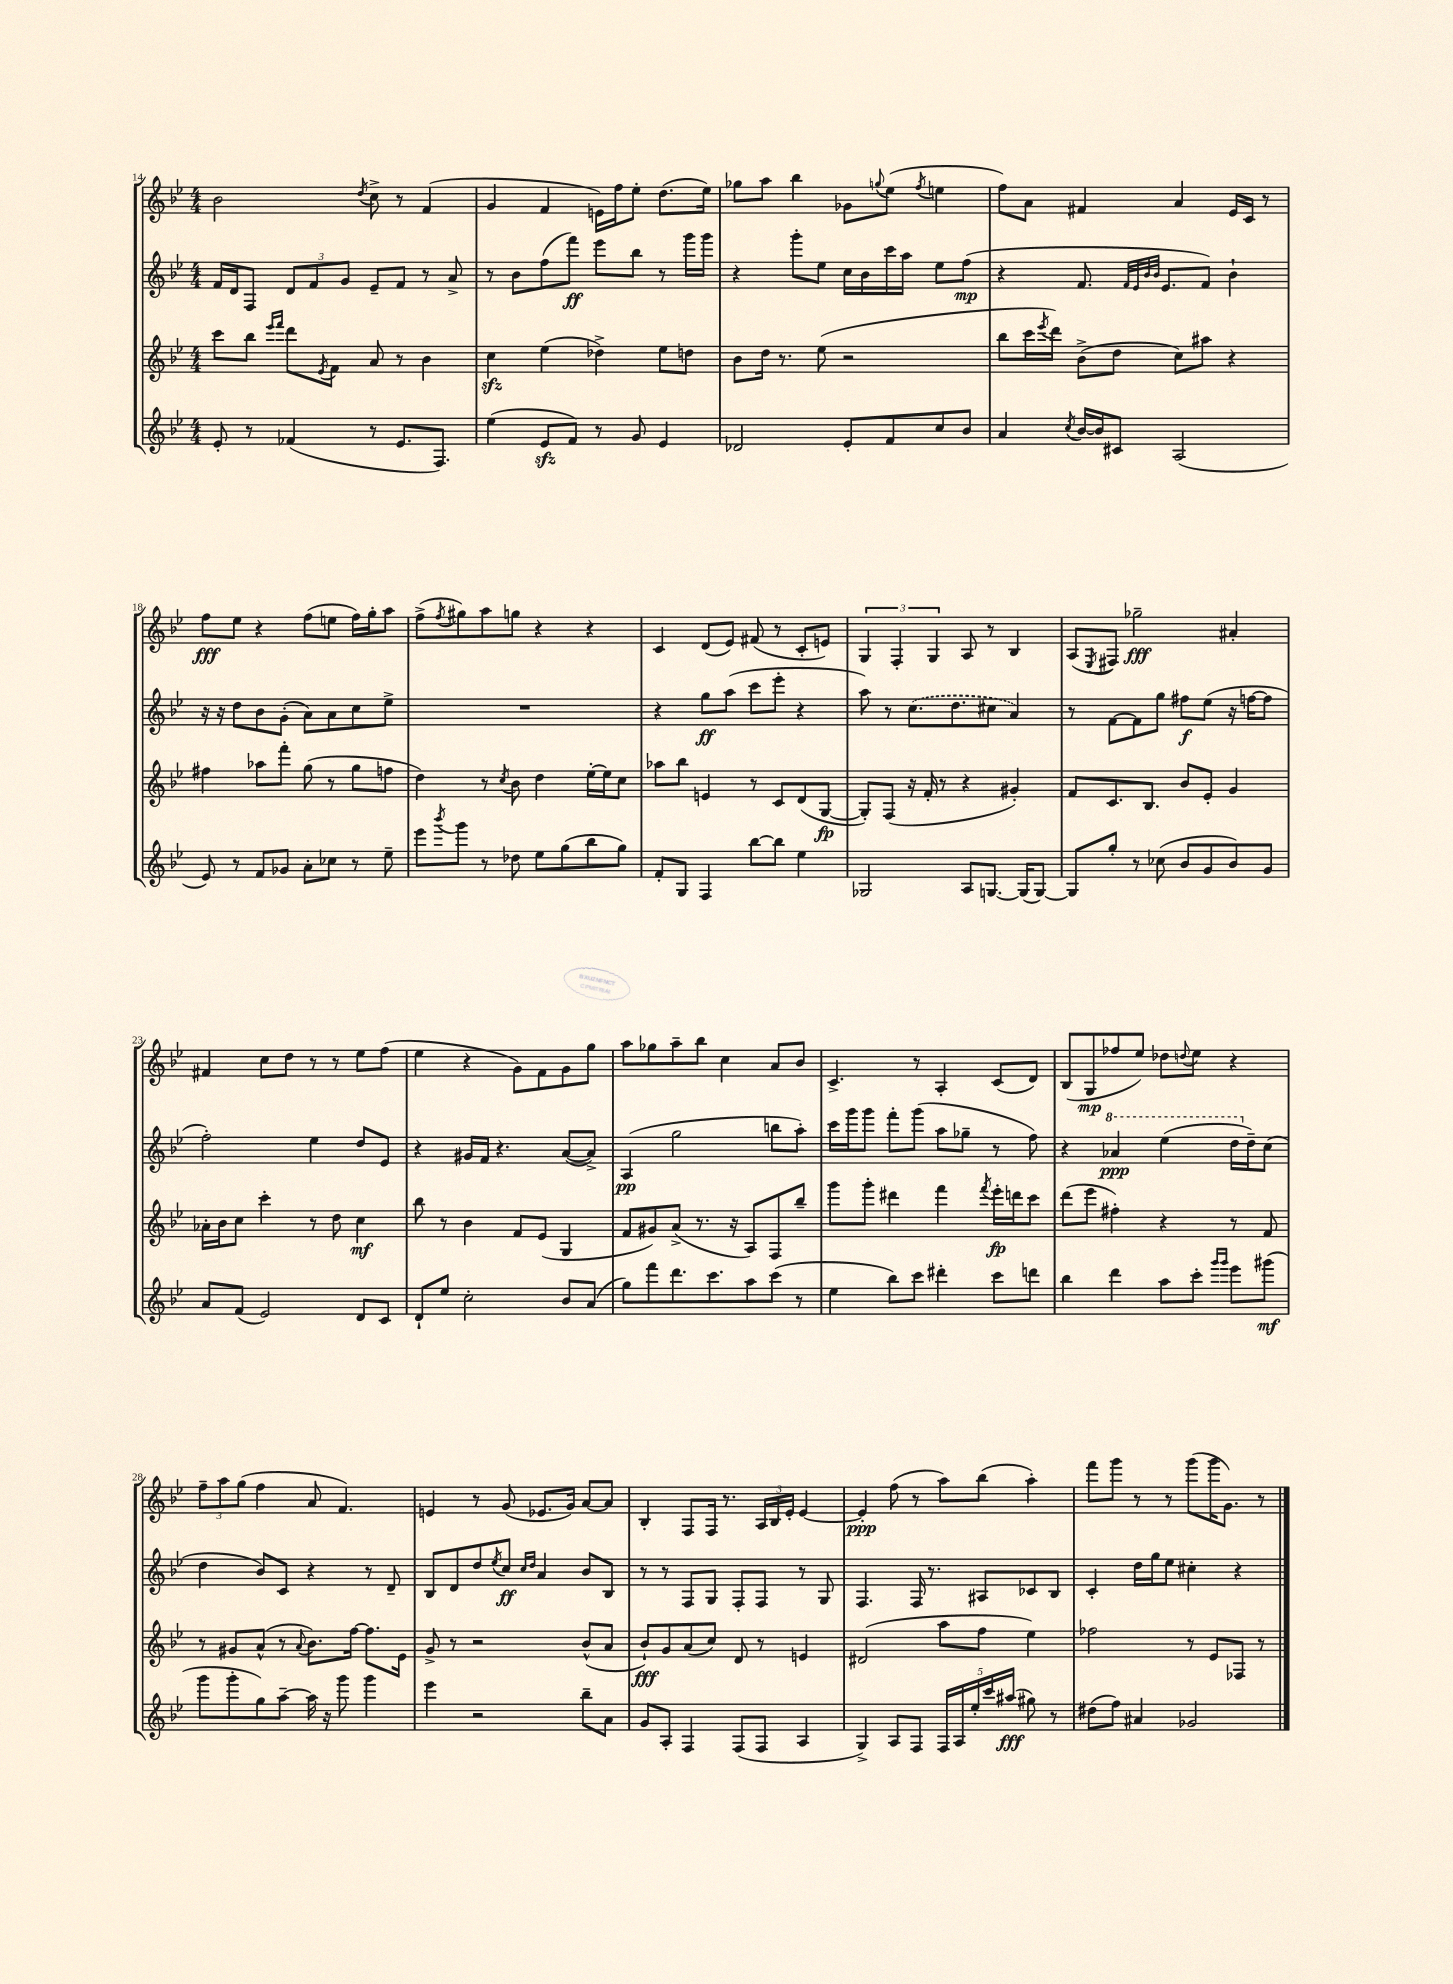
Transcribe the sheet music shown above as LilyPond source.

<<
\new StaffGroup <<
\new Staff = "s0" {
    \clef treble \key bes \major \numericTimeSignature \time 4/4
    bes'2 \acciaccatura { d''8 } c''8-> r8 f'4( |
    g'4 f'4 e'16) f''16 ees''8-. d''8.( ees''16) |
    ges''8 a''8 bes''4 ges'8 \appoggiatura { g''8 } ees''8( \acciaccatura { f''8 } e''4 |
    f''8) a'8 fis'4 a'4 ees'16 c'16 r8 |
    f''8\fff ees''8 r4 f''8( e''8 f''16) g''16-. a''8 |
    f''8->( \acciaccatura { f''8 } gis''8) a''8 g''8 r4 r4 |
    c'4 d'8( ees'8) fis'8( r8 c'8-. e'8) |
    \tuplet 3/2 { g4 f4-. g4 } a8 r8 bes4 |
    a8( \acciaccatura { ees8 } fis8) ges''2--\fff ais'4-. |
    fis'4 c''8 d''8 r8 r8 ees''8 f''8( |
    ees''4 r4 g'8) f'8 g'8 g''8 |
    a''8 ges''8 a''8-- bes''8 c''4 a'8 bes'8 |
    c'4.-> r8 a4-. c'8( d'8) |
    bes8( g8\mp fes''8 ees''8) des''8 \appoggiatura { d''8 } ees''8 r4 |
    \tuplet 3/2 { f''8-- a''8 g''8( } f''4 a'8 f'4.) |
    e'4 r8 g'8( ees'8. g'16) a'8~ a'8 |
    bes4-. f8 f16 r8. \tuplet 3/2 { a16 bes16 ees'16-. } ees'4~ |
    ees'4-.\ppp f''8( r8 a''8) bes''8( a''4-.) |
    f'''8 g'''8 r8 r8 g'''8( g'''16 g'8.) r8 \bar "|." |
}
\new Staff = "s1" {
    \clef treble \key bes \major \numericTimeSignature \time 4/4
    f'16 d'16 f8 \tuplet 3/2 { d'8 f'8 g'8 } ees'8-- f'8 r8 a'8-> |
    r8 bes'8 f''8( f'''8\ff) ees'''8 bes''8 r8 g'''16 g'''16 |
    r4 g'''8-. ees''8 c''16 bes'16 c'''16 a''16 ees''8 f''8\mp( |
    r4 f'8. \grace { f'32 ees'32 bes'32 bes'32 } ees'8. f'8) bes'4-! |
    r16 r16 d''8 bes'8 g'8-.( a'8) a'8 c''8 ees''8-> |
    R1 |
    r4 g''8\ff a''8( c'''8 ees'''8-. r4 |
    a''8) r8 \once \slurDashed c''8.( d''8. cis''8 a'4) |
    r8 f'8~ f'8 g''8 fis''8\f ees''8( r16 f''16~ f''8 |
    f''2-.) ees''4 d''8 ees'8 |
    r4 gis'16 f'16 r4. a'8~( a'8->) |
    a4\pp( g''2 b''8 a''8-.) |
    c'''16 g'''16 g'''8 f'''8-. g'''8( a''8 ges''8-- r8 f''8) |
    r4 \ottava #1 aes''4\ppp ees'''4( d'''16 \ottava #0 d''16--) c''8( |
    d''4 bes'8) c'8 r4 r8 d'8-- |
    bes8 d'8 d''8 \acciaccatura { ees''8 } c''8\ff \grace { c''16 d''16 } a'4 bes'8 bes8 |
    r8 r8 f8 g8 f8-. f8 r8 g8 |
    f4. f16 r8. ais8 ces'8 bes8 |
    c'4-. d''16 g''16 ees''8 cis''4-. r4 \bar "|." |
}
\new Staff = "s2" {
    \clef treble \key bes \major \numericTimeSignature \time 4/4
    c'''8 bes''8 \grace { ees'''16 f'''16 } d'''8 \acciaccatura { ees'8 } f'8 a'8 r8 bes'4 |
    c''4\sfz ees''4( des''4->) ees''8 d''8 |
    bes'8 d''16 r8. ees''8( r2 |
    bes''8 c'''16 \acciaccatura { ees'''8 } d'''16) bes'8->( d''8 c''8) ais''8 r4 |
    fis''4 aes''8 f'''8-. g''8( r8 g''8 f''8 |
    d''4) r8 \acciaccatura { c''8 } bes'8 d''4 ees''16~-. ees''16 c''8 |
    aes''8 bes''8 e'4 r8 c'8 d'8( g8~\fp |
    g8-.) f8( r16 f'16-. r8 r4 gis'4-.) |
    f'8 c'8. bes8. bes'8 ees'8-. g'4 |
    aes'16-. bes'16 c''8 c'''4-. r8 d''8 c''4\mf |
    bes''8 r8 bes'4 f'8 ees'8( g4 |
    f'8 gis'8) a'8->( r8. r16 a8) f8 bes''8-- |
    g'''8 g'''8-. dis'''4 f'''4 \acciaccatura { f'''8 } ees'''16-.\fp d'''16 c'''8 |
    d'''8( ees'''8 fis''4-.) r4 r8 f'8 |
    r8 gis'8 a'8-^( r8 \appoggiatura { a'8 } bes'8.) f''16~ f''8. ees'16 |
    g'8-> r8 r2 bes'8-^( a'8 |
    bes'8-!\fff) g'8 a'8( c''8) d'8 r8 e'4 |
    dis'2( a''8 f''8 ees''4) |
    fes''2 r8 ees'8 fes8 r8 \bar "|." |
}
\new Staff = "s3" {
    \clef treble \key bes \major \numericTimeSignature \time 4/4
    ees'8-. r8 fes'4( r8 ees'8. f8.) |
    ees''4( ees'8\sfz f'8) r8 g'8 ees'4 |
    des'2 ees'8-. f'8 c''8 bes'8 |
    a'4 \acciaccatura { c''8 } bes'16~ bes'16 cis'8 a2( |
    ees'8) r8 f'8 ges'8 a'8-. ces''8 r8 ees''8-- |
    ees'''8 \acciaccatura { bes'''8 } g'''8 r8 des''8 ees''8 g''8( bes''8 g''8) |
    f'8-. g8 f4 bes''8~ bes''8 ees''4 |
    ges2 a8 g8.~ g16( g8~) |
    g8 g''8-. r8 ces''8( bes'8 g'8 bes'8) g'8 |
    a'8 f'8( ees'2) d'8 c'8 |
    d'8-! ees''8 c''2-. bes'8 a'8( |
    g''8) f'''8 d'''8. c'''8. a''8 c'''8( r8 |
    ees''4 bes''8) c'''8 dis'''4-. c'''8 d'''8 |
    bes''4 d'''4 a''8 c'''8-. \grace { g'''16 g'''16 } ees'''8 gis'''8\mf( |
    g'''8 g'''8-. g''8) a''8~-- a''16 r16 g'''8 g'''4 |
    ees'''4 r2 bes''8-- a'8 |
    g'8 a8-. f4 f8( f8 a4 |
    g4->) a8 f8 \tuplet 5/4 { f16 a16 ees''16-. c'''16 ais''16\fff( } gis''8) r8 |
    dis''8( f''8) ais'4 ges'2 \bar "|." |
}
>>
>>
\layout { \context { \Score currentBarNumber = #14 } }
